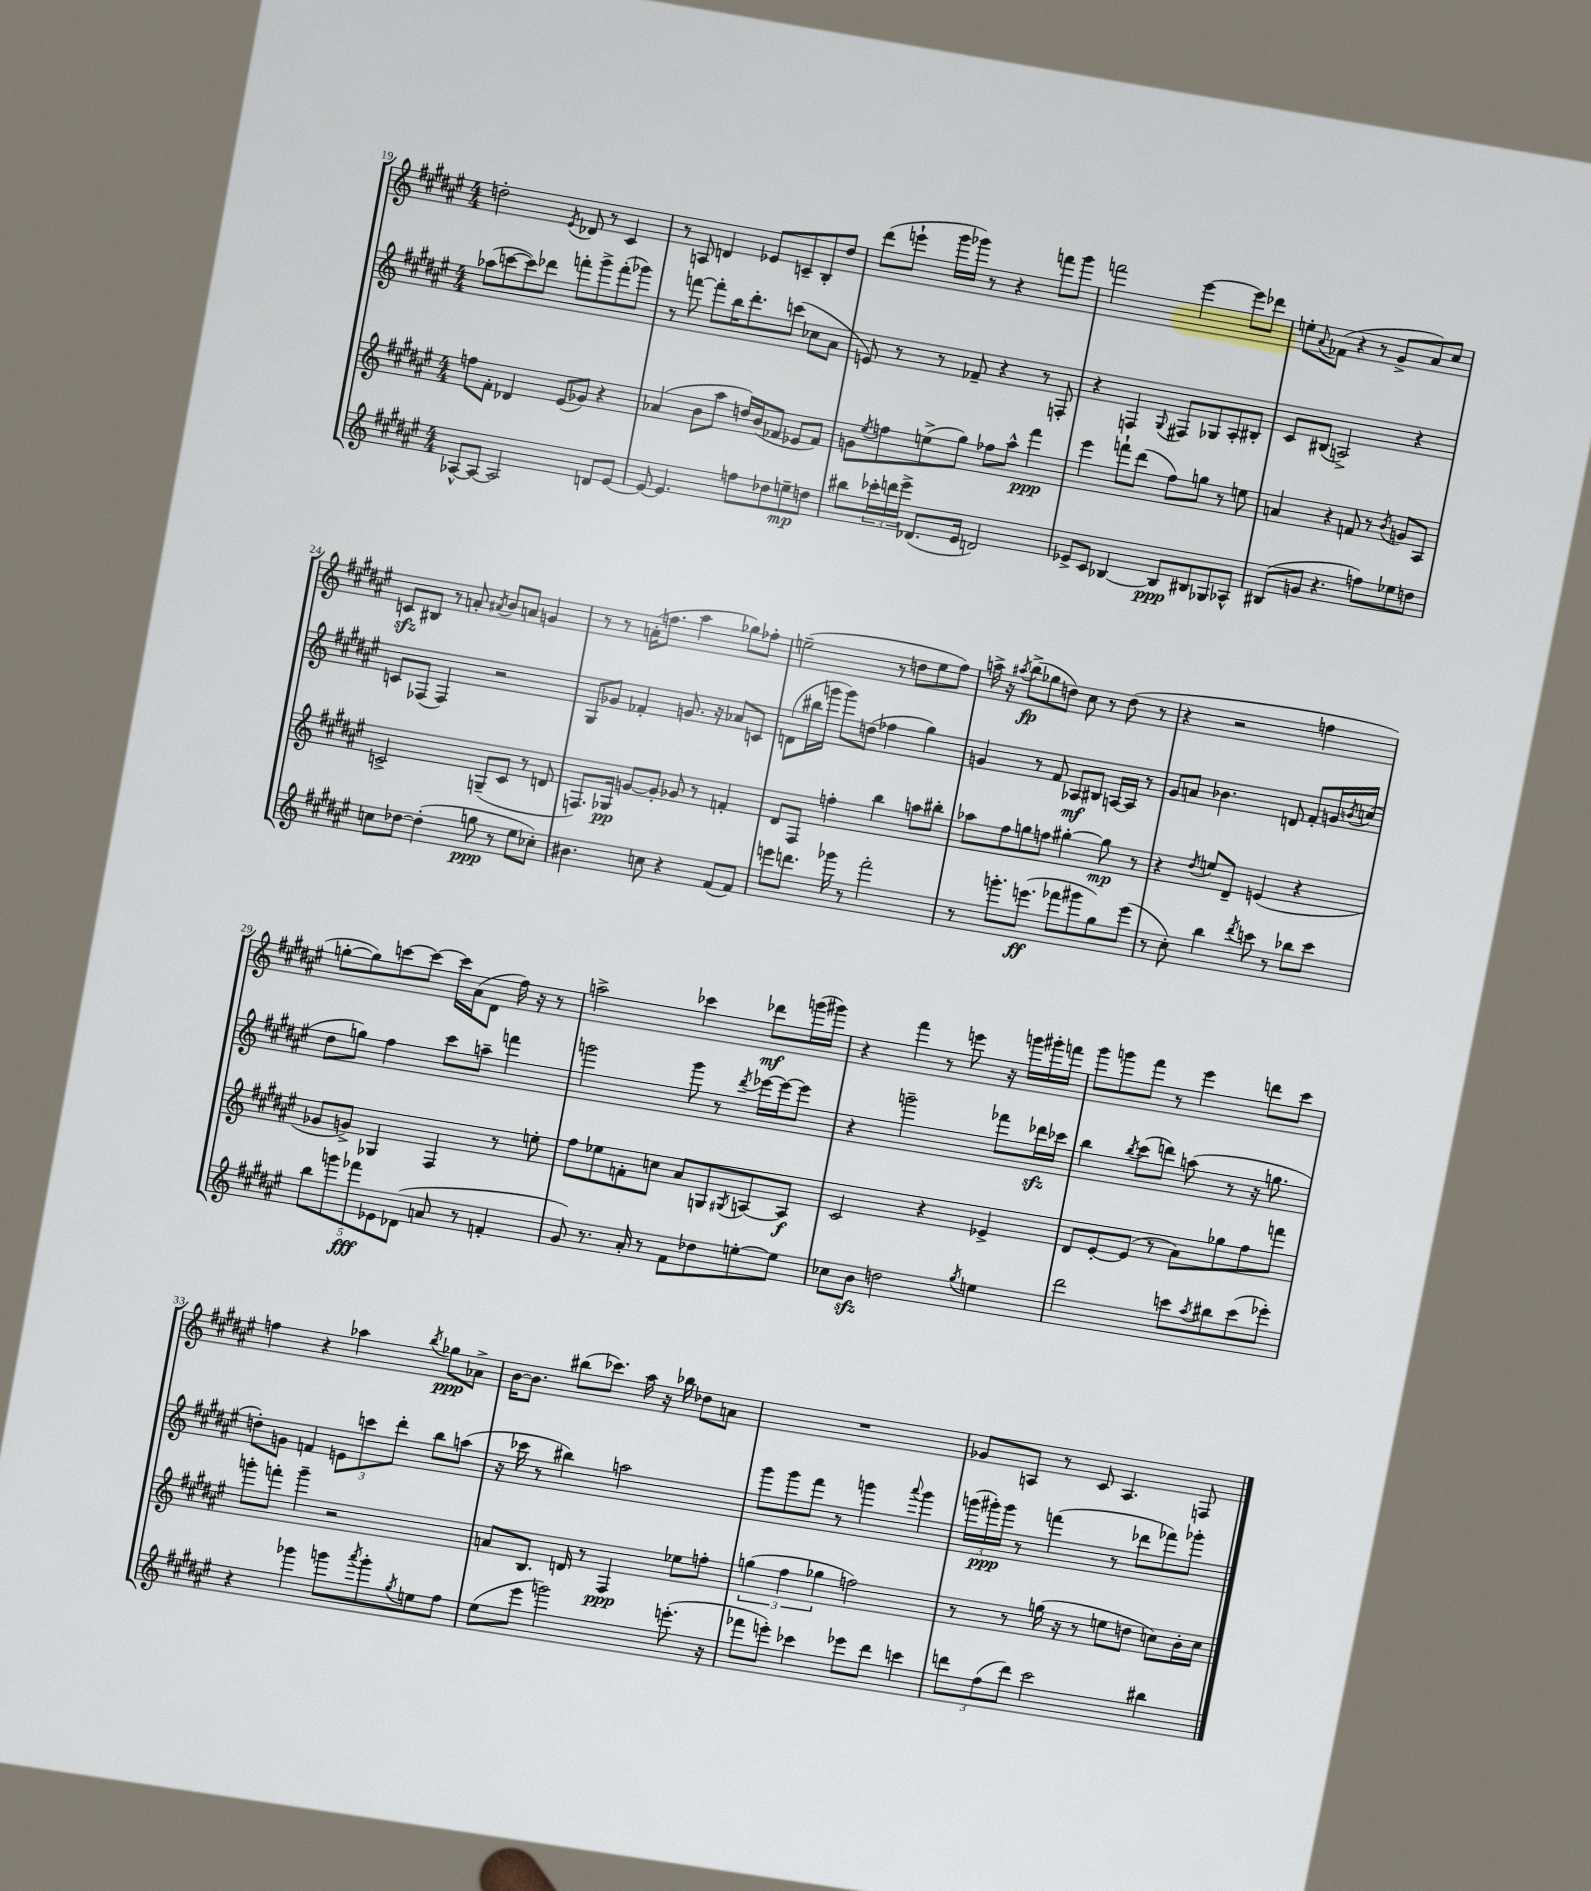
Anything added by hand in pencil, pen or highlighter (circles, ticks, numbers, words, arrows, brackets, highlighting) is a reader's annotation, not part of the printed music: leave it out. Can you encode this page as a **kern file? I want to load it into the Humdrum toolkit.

**kern	**dynam	**kern	**dynam	**kern	**dynam	**kern	**dynam
*part4	*part4	*part3	*part3	*part2	*part2	*part1	*part1
*staff4	*staff4	*staff3	*staff3	*staff2	*staff2	*staff1	*staff1
*clefG2	*	*clefG2	*	*clefG2	*	*clefG2	*
*k[f#c#g#d#a#e#]	*	*k[f#c#g#d#a#e#]	*	*k[f#c#g#d#a#e#]	*	*k[f#c#g#d#a#e#]	*
*M4/4	*	*M4/4	*	*M4/4	*	*M4/4	*
=19	=19	=19	=19	=19	=19	=19	=19
[8A-X^^/L	.	8ffn\L	.	(8aa-X\L	.	2ddn'\	.
8A-/J_	.	8f#'\J	.	[8cccn\	.	.	.
2A-/]	.	4d-X/	.	8ccc\])	.	.	.
.	.	.	.	8ddd-X\J	.	.	.
.	.	.	.	.	.	8qe#/	.
.	.	(8e#/L	.	8fffn'\L	.	8d-X/	.
.	.	8g-X/J)	.	8ggg#^\	.	8r	.
8dn/L	.	4r	.	(8fff'\	.	4c#/	.
[8e#/J	.	.	.	8ggg-X\J)	.	.	.
=20	=20	=20	=20	=20	=20	=20	=20
8e#/_	.	(4a-X/	.	8r	.	8r	.
4.e#/]	.	.	.	[8fffn\	.	8An/	.
.	.	8b\L	.	8fff'\L]	.	4dn/	.
.	.	8aa#\J	.	16bb\K	.	.	.
.	.	.	.	8.ddd#'\	.	.	.
8ffn\L	.	16ddn/LL)	.	.	.	8e-X/L	.
.	.	(16b/J	.	.	.	.	.
8dd-X\	.	8f-X/J	.	(8cccn\J	.	8cn~/	.
8een~\	mp	8e-X/L	.	8cc-X\L	.	8B'/	.
8ddn\J	.	8f-/J)	.	8a#\J	.	8dd#/J	.
=21	=21	=21	=21	=21	=21	=21	=21
8bb#X\L	.	8gn\L	.	8en/)	.	(8ddd#\L	.
.	.	8qee#/	.	.	.	.	.
24ccc-X'\L	.	8ffn\	.	8r	.	8eeen`\J	.
24dddn\	.	.	.	.	.	.	.
24eee#^\JJ	.	.	.	.	.	.	.
(8.d-X/L	.	(8een^\	.	8r	.	16ggg#\LL	.
.	.	.	.	.	.	16ggg-X\JJ)	.
.	.	8gg#\J)	.	8f-X~/	.	8r	.
16e#/Jk	.	.	.	.	.	.	.
2dn/)	.	8ff-X\L	.	4r	.	4r	.
.	.	8aa#^^\J	.	.	.	.	.
.	.	4fff#\	ppp	8r	.	8fffn\L	.
.	.	.	.	8Fn'/	.	8ggg-\J	.
=22	=22	=22	=22	=22	=22	=22	=22
8e-X^/L	.	4eee#\	.	4r	.	2fffn\	.
8c#/J	.	.	.	.	.	.	.
[4B-X/	.	8fffn`\L	.	4Fn/	.	.	.
.	.	(8ddd#\J	.	.	.	.	.
.	.	.	.	8qqG#/	.	.	.
8B-/L]	ppp	8ff#\L)	.	8F#X/L	.	[4eee#\	.
8B#X/	.	8ggn\J	.	8G-X/	.	.	.
8G-X/	.	8r	.	8A#'/	.	8eee#\L]	.
8A-X^^/J	.	8een\	.	8B#X'/J	.	8ddd-X\J	.
=23	=23	=23	=23	=23	=23	=23	=23
(8B#X/L	.	4an/	.	8c#/L	.	8een'\L	.
.	.	.	.	.	.	8qqa#/	.
8gn/J	.	.	.	(8B#X/J	.	(8f-X\J	.
4.r	.	4r	.	2An^/)	.	4r	.
.	.	8fn/	.	.	.	8r	.
8ffn\L)	.	8r	.	.	.	8g#^/L	.
.	.	8qb/	.	.	.	.	.
8ee-X\	.	8gn/L	.	4r	.	8a#/)	.
8ddn\J	.	8A#/J	.	.	.	8cc#/J	.
!!LO:LB:g=z
=24	=24	=24	=24	=24	=24	=24	=24
8ccn\L	.	2cn^/	.	8cn/L	.	8cnzz/L	.
[8dd-X\J	.	.	.	(8F-X/J	.	8B#X/J	.
(4dd-'\]	.	.	.	4F-/)	.	8r	.
.	.	.	.	.	.	8an'/	.
.	.	.	.	.	.	8qa#X/	.
8ggn\	ppp	(8Gn~/L	.	2r	.	8b/L	.
8r	.	8c/J	.	.	.	8an/J	.
8ee#\L	.	8r	.	.	.	4gn/	.
8cc-X'\J)	.	8dn/	.	.	.	.	.
=25	=25	=25	=25	=25	=25	=25	=25
4.b#X\	.	8.Fn/L)	.	8G#/L	.	8r	.
.	.	.	.	8g-X/J	.	8r	.
.	.	16G-X/Jk	pp	.	.	.	.
.	.	[8gn/L	.	4f-X'/	.	(16an'\KL	.
.	.	.	.	.	.	8.ffn\J	.
8ccn\	.	8g'/J]	.	.	.	.	.
4r	.	8g-X/	.	8.gn/	.	4aa#\	.
.	.	8r	.	.	.	.	.
.	.	.	.	16r	.	.	.
(8f#/L	.	4fn'/	.	8a-X/L	.	8gg-X\L)	.
8f#/J)	.	.	.	8cn/J	.	8ff-X'\J	.
=26	=26	=26	=26	=26	=26	=26	=26
8eeen\L	.	8d#/L	.	(8dn\L	.	(2een~\	.
8.dddn\J	.	8F#/J	.	16bb#X\L	.	.	.
.	.	.	.	16gggn\JJ	.	.	.
.	.	4ffn'\	.	8ggg\L)	.	.	.
16ggg-X\	.	.	.	.	.	.	.
8r	.	.	.	(8ddn\J	.	.	.
2fff#'\	.	4bb\	.	4ff-X\	.	8r	.
.	.	.	.	.	.	8ddn\L	.
.	.	8aan\L	.	4gg#\)	.	8ee\	.
.	.	8bb#X'\J	.	.	.	8ff#\J)	.
=27	=27	=27	=27	=27	=27	=27	=27
8r	.	8aa-X\L	.	4gn/	.	16aan^\	.
.	.	.	.	.	.	16r	.
.	.	.	.	.	.	8qaa#X/	.
8.gggn'\L	.	8ff#\	.	.	.	(8bb^\L	fp
.	.	8ggn\	.	8r	.	8gg-X\	.
(8.eeen\J	ff	.	.	.	.	.	.
.	.	8ffn\J	.	8f#/	.	8ddn\J)	.
8fff-X\L	.	[4gg#X'\	.	8A-X/L	mf	8cc#\	.
8ggg#X\	.	.	.	8B#X/J	.	8r	.
8gg#\)	.	8gg#\]	mp	[16An/LL	.	(8dd\	.
.	.	.	.	16A/JJ]	.	.	.
(8eee\J	.	8r	.	8r	.	8r	.
=28	=28	=28	=28	=28	=28	=28	=28
8r	.	4r	.	8g#/L	.	4r	.
8cc#'\)	.	.	.	8an/J	.	.	.
.	.	8qdd#/	.	.	.	.	.
4bb\	.	8een/L	.	4.b-X\	.	2r	.
.	.	8d#~/J	.	.	.	.	.
8qddd#/	.	.	.	.	.	.	.
8cccn\	.	(4en/	.	.	.	.	.
8r	.	.	.	8dn/	.	.	.
8bb-X\L	.	4r	.	8f#'/L	.	4ffn\	.
8ccc\J	.	.	.	16gn/L	.	.	.
.	.	.	.	8qbn/	.	.	.
.	.	.	.	(16ccn/JJ	.	.	.
!!LO:LB:g=z
=29	=29	=29	=29	=29	=29	=29	=29
10bb\L	.	8g-X/L	.	8dd#\L	.	[8ggn'\L	.
10gggn\	.	.	.	.	.	.	.
.	.	8gn^/J)	.	8ggn\J)	.	8gg\])	.
10fff-X\	fff	.	.	.	.	.	.
.	.	4G-X/	.	4ff#\	.	[8cccn\	.
10e-X\	.	.	.	.	.	.	.
.	.	.	.	.	.	8ccc\J_	.
(10d-X\J	.	.	.	.	.	.	.
8an/	.	4F#/	.	8ccc#\L	.	16ccc\LL]	.
.	.	.	.	.	.	(16a#\J	.
8r	.	.	.	8aan~\J	.	8d#\J	.
4fn'/	.	8r	.	4fffn\	.	16ff#\)	.
.	.	.	.	.	.	16r	.
.	.	8een'\	.	.	.	8r	.
=30	=30	=30	=30	=30	=30	=30	=30
8g#/)	.	8ff#\L	.	2gggn\	.	2aan^\	.
8.r	.	8ee-X\	.	.	.	.	.
.	.	8fn'\	.	.	.	.	.
16a#'/	.	.	.	.	.	.	.
8r	.	8ccn\J	.	.	.	.	.
8f#\L	.	8a#/L	.	8ggg\	.	4ccc-X\	.
8dd-X\	.	8Gn/	.	8r	.	.	.
.	.	8qG#X/	.	8qddd#/	.	.	.
[8een'\	.	[8An/	.	[16eee-X\LL	.	8ddd-X\L	mf
.	.	.	.	16eee-\J_	.	.	.
8ee\J]	.	8A/J]	f	8eee-\J]	.	(16gggn\L	.
.	.	.	.	.	.	16ggg#X\JJ)	.
=31	=31	=31	=31	=31	=31	=31	=31
8cc-X\L	.	2c#/	.	4r	.	4r	.
8bzz\J	.	.	.	.	.	.	.
2ddn\	.	.	.	2gggn~\	.	4fff#\	.
.	.	4r	.	.	.	8r	.
.	.	.	.	.	.	8eeen\	.
8qgg#/	.	.	.	.	.	.	.
4een\	.	4e-X^/	.	8fff-X\L	.	16r	.
.	.	.	.	.	.	16gggn\LL	.
.	.	.	.	16ddd-Xzz\L	.	16ggg#X'\	.
.	.	.	.	16ccc-X\JJ	.	16fffn\JJ	.
=32	=32	=32	=32	=32	=32	=32	=32
2ddd#\	.	8d#/L	.	4bb\	.	8ggg#\L	.
.	.	[8e#'/	.	.	.	8gggn\	.
.	.	.	.	8qbb/	.	.	.
.	.	(8e#/J]	.	(8ccc#\L	.	8fff#\J	.
.	.	8r	.	8dddn\J)	.	8r	.
8cccn\L	.	8a#\L)	.	(8aan\	.	4eee#\	.
8qaa#/	.	.	.	.	.	.	.
8bb#X\	.	8gg-X\	.	8r	.	.	.
(8ccc\	.	8ff#\	.	16r	.	8dddn\L	.
.	.	.	.	8.ggn\	.	.	.
8eee-X'\J)	.	8fffn\J	.	.	.	8ccc#\J	.
!!LO:LB:g=z
=33	=33	=33	=33	=33	=33	=33	=33
4r	.	8gggn'\L	.	8ddn'\L)	.	4ffn\	.
.	.	8fffn'\J	.	8gn\J	.	.	.
4ggg-X\	.	4ggg~\	.	4fn/	.	4r	.
8gggn\L	.	2r	.	12en\L	.	4aa-X\	.
.	.	.	.	12cccn\	.	.	.
8qaaa#/	.	.	.	.	.	.	.
8ggg'\	.	.	.	.	.	.	.
.	.	.	.	12ddd#'\J	.	.	.
8qgg#/	.	.	.	.	.	8qbb/	.
8een\	.	.	.	8bb\L	.	8gg-X\L	ppp
8ff#\J	.	.	.	(8aan\J	.	8a-X^\J	.
=34	=34	=34	=34	=34	=34	=34	=34
(8ee#\L	.	8an/L	.	16r	.	[16b\KL	.
.	.	.	.	16ccc-X\	.	8.b\J]	.
8eee#\J	.	8.B/J	.	8r	.	.	.
2gggn\)	.	.	.	4bb#X\)	.	(8bb#X\L	.
.	.	16dn/	.	.	.	.	.
.	.	8r	.	.	.	8.ccc-X\J)	.
.	.	4F#/	ppp	2aan\	.	.	.
.	.	.	.	.	.	16aa#\	.
.	.	.	.	.	.	16r	.
.	.	.	.	.	.	16bb-X\	.
(8.eeen'\	.	8ee-X\L	.	.	.	8dd-X\L	.
.	.	8ffn'\J	.	.	.	8an\J	.
16r	.	.	.	.	.	.	.
=35	=35	=35	=35	=35	=35	=35	=35
8fff-X\L	.	(6ggn\	.	8ggg#\L	.	1r	.
8eeen'\J)	.	.	.	8ggg#\	.	.	.
.	.	6ff#\	.	.	.	.	.
4ccc-X\	.	.	.	8fff#\J	.	.	.
.	.	6gg-X\	.	.	.	.	.
.	.	.	.	8r	.	.	.
8eee-X\L	.	2ffn\)	.	4gggn\	.	.	.
8ddd#\J	.	.	.	.	.	.	.
.	.	.	.	8qqaaa#/	.	.	.
4cccn\	.	.	.	4ggg\	.	.	.
=36	=36	=36	=36	=36	=36	=36	=36
12dddn\L	.	8r	.	(24gggn\LL	.	8g-X/L	.
.	.	.	.	24ggg#X'\)	ppp	.	.
(12ff#\	.	.	.	24ggg#\JJ	.	.	.
.	.	8r	.	8r	.	8An/J	.
12ddd\J)	.	.	.	.	.	.	.
2ccc#\	.	(16ggn\	.	(4fffn\	.	8r	.
.	.	16r	.	.	.	.	.
.	.	8r	.	.	.	8c#/	.
.	.	8een\L	.	8r	.	4.A/	.
.	.	8ddn\J	.	8ddd-X\L	.	.	.
4bb#X\	.	8ccn\L)	.	8fff-X\)	.	.	.
.	.	16b'\L	.	8ggg-X'\J	.	8Fn/	.
.	.	16cc\JJ	.	.	.	.	.
==	==	==	==	==	==	==	==
*-	*-	*-	*-	*-	*-	*-	*-
